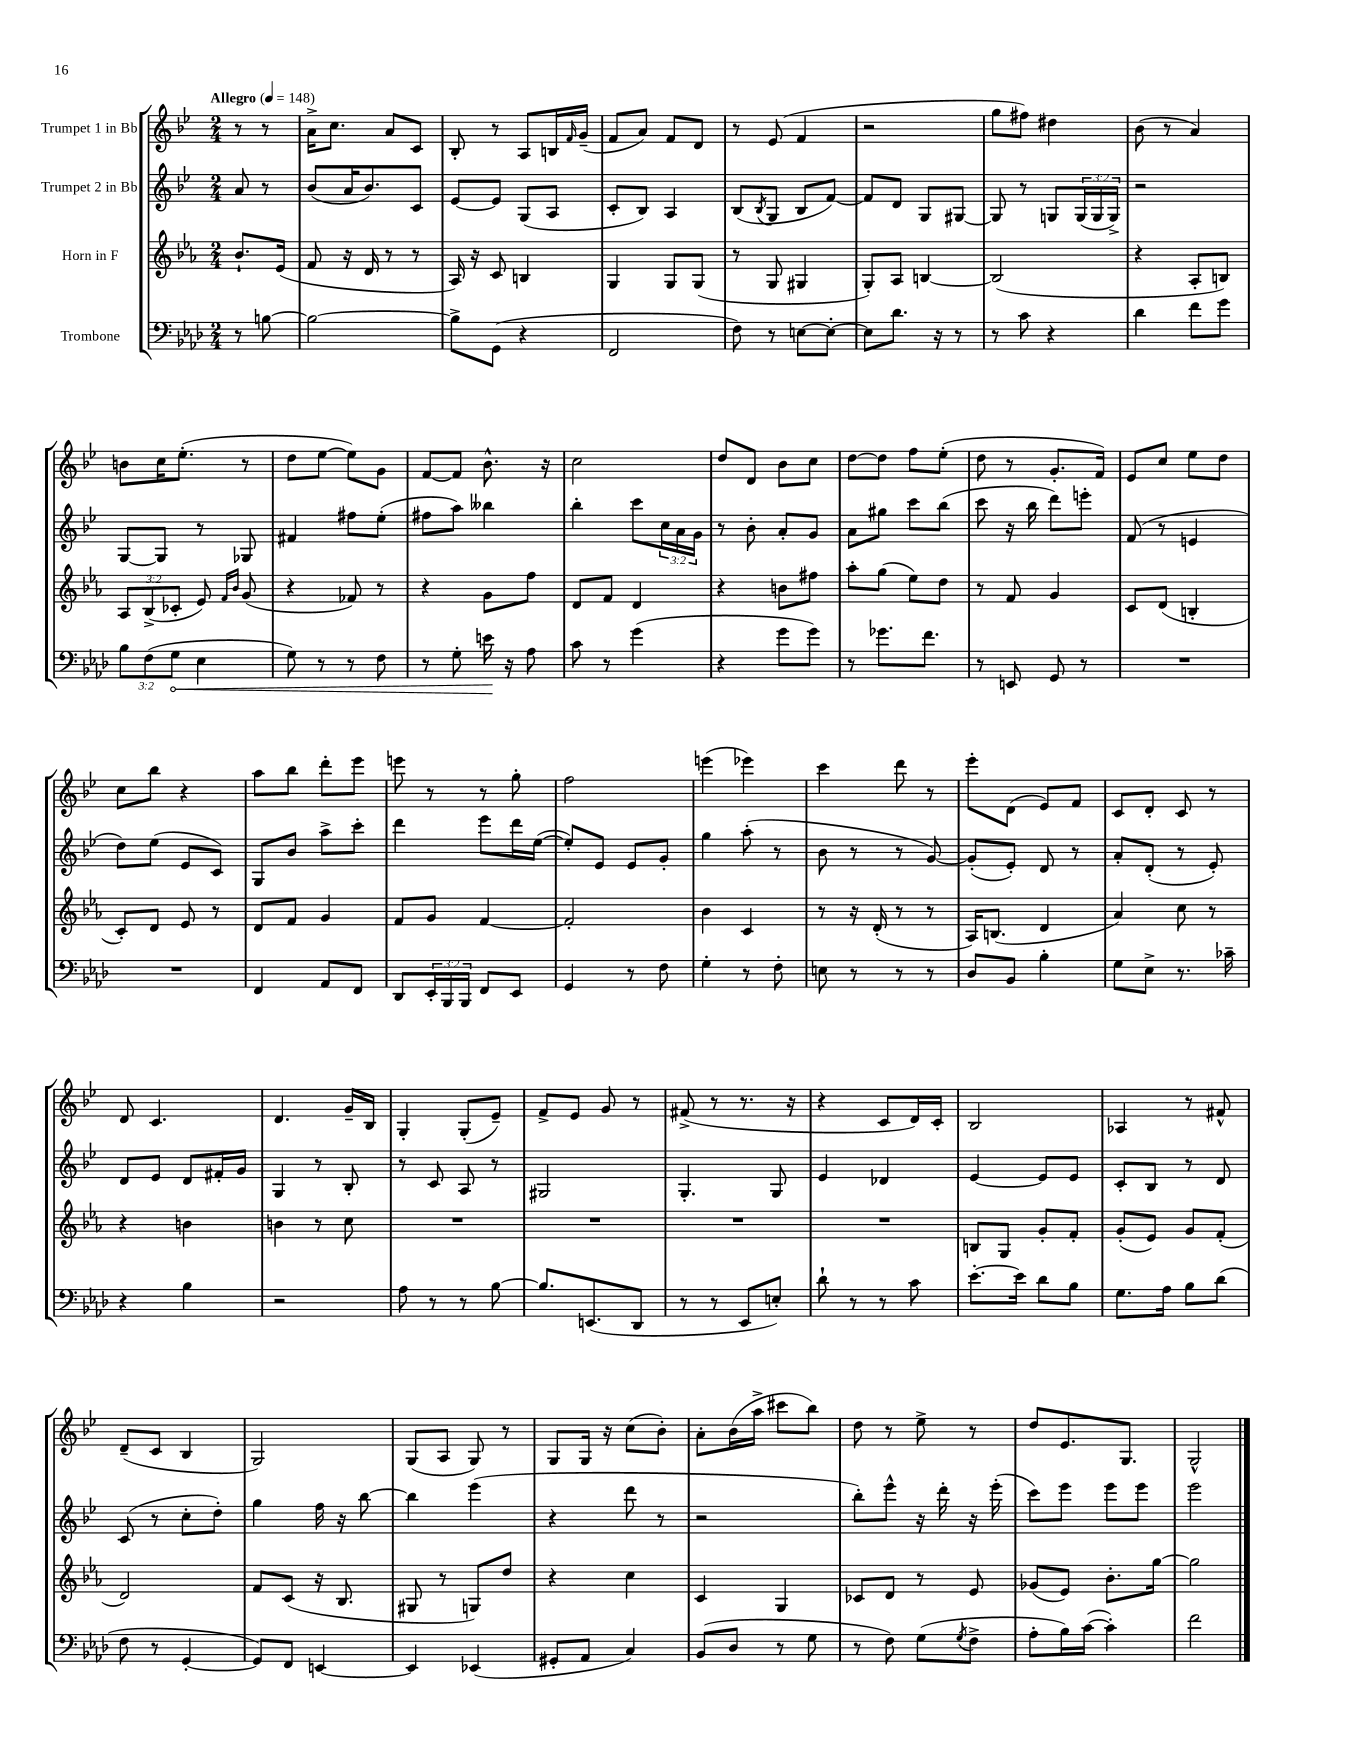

**kern	**dynam	**kern	**kern	**kern
*part4	*part4	*part3	*part2	*part1
*staff4	*staff4	*staff3	*staff2	*staff1
*I"Trombone	*	*I"Horn in F	*I"Trumpet 2 in Bb	*I"Trumpet 1 in Bb
*clefF4	*	*clefG2	*clefG2	*clefG2
*k[b-e-a-d-]	*	*k[b-e-a-]	*k[b-e-]	*k[b-e-]
*M2/4	*	*M2/4	*M2/4	*M2/4
*MM148	*	*MM148	*MM148	*MM148
=	=	=	=	=
!	!	!	!	!LO:TX:a:B:t=Allegro
8r	.	8.b-`/L	8a/	8r
[8Bn\	.	.	8r	8r
.	.	(16e-/Jk	.	.
=1	=1	=1	=1	=1
2B\_	.	8f/	(8b-/L	16a^\KL
.	.	.	.	8.cc\J
.	.	16r	16a/K	.
.	.	16d/	8.b-/)	.
.	.	8r	.	8a/L
.	.	8r	8c/J	8c/J
=2	=2	=2	=2	=2
8B^\L]	.	16A-/)	[8e-/L	8B-'/
.	.	16r	.	.
(8GG\J	.	8c/	8e-/J]	8r
4r	.	4Bn/	(8G/L	8A/L
.	.	.	8A/J	16Bn/L
.	.	.	.	16qqf/
.	.	.	.	(16g~/JJ
=3	=3	=3	=3	=3
2FF/	.	4G/	8c'/L	8f/L
.	.	.	8B-/J)	8a/J)
.	.	8G/L	4A/	8f/L
.	.	(8G/J	.	8d/J
=4	=4	=4	=4	=4
8F\)	.	8r	(8B-/L	8r
.	.	.	8qB-/	.
8r	.	8G/	8G/J	(8e-/
[8En\L	.	4G#X/	8B-/L	4f/
8E'\J_	.	.	[8f/J)	.
=5	=5	=5	=5	=5
8E\L]	.	8G'/L)	8f/L]	2r
8.d-\J	.	8A-/J	8d/J	.
.	.	[4Bn/	8G/L	.
16r	.	.	.	.
8r	.	.	[8G#X/J	.
=6	=6	=6	=6	=6
8r	.	(2B/]	8G#/]	8gg\L
8c\	.	.	8r	8ff#X\J)
4r	.	.	8Gn/L	4dd#X\
.	.	.	(24G/L	.
.	.	.	24G/	.
.	.	.	24G^/JJ)	.
=7	=7	=7	=7	=7
4d-\	.	4r	2r	(8b-\
.	.	.	.	8r
8f\L	.	8A-'/L	.	4a/)
8g\J	.	8Bn/J)	.	.
!!LO:LB:g=z
=8	=8	=8	=8	=8
12B-\L	.	12A-/L	[8G/L	8bn\L
(12F\	.	(12B-^/	.	.
.	.	.	8G/J]	16cc\K
!	!LO:HP:b	!	!	!
12G\J	<	12c-X'/J	.	.
.	.	.	.	(8.ee-'\J
4E-\	.	8e-/)	8r	.
.	.	16qqf/LL	.	.
.	.	16qqb-/JJ	.	.
.	.	(8g/	8G-X/	8r
=9	=9	=9	=9	=9
8G\)	.	4r	4f#X/	8dd\L
8r	.	.	.	[8ee-\J
8r	.	8f-X/)	8ff#X\L	8ee-\L])
8F\	.	8r	(8ee-'\J	8g\J
=10	=10	=10	=10	=10
8r	.	4r	8ff#X\L	[8f/L
8G'\	.	.	8aa\J)	8f/J]
16en\	.	8g\L	4bb--X\	8.b-^^\
16r	[	.	.	.
8A-\	.	8ff\J	.	.
.	.	.	.	16r
=11	=11	=11	=11	=11
8c\	.	8d/L	4bb-'\	2cc\
8r	.	8f/J	.	.
(4g\	.	4d/	8ccc\L	.
.	.	.	24cc\L	.
.	.	.	24a\	.
.	.	.	24g\JJ	.
=12	=12	=12	=12	=12
4r	.	4r	8r	8dd/L
.	.	.	8b-'\	8d/J
8g\L	.	8bn\L	8a'/L	8b-\L
8g\J)	.	8ff#X\J	8g/J	8cc\J
=13	=13	=13	=13	=13
8r	.	8aa-'\L	8a\L	[8dd\L
8.g-X\L	.	(8gg\J	8gg#X\J	8dd\J]
.	.	8ee-\L)	8ccc\L	8ff\L
8.f\J	.	.	.	.
.	.	8dd\J	(8bb-\J	(8ee-'\J
=14	=14	=14	=14	=14
8r	.	8r	8ccc\	8dd\
8EEn/	.	8f/	16r	8r
.	.	.	16bb-\	.
8GG/	.	4g/	8ddd\L)	8.g'/L
8r	.	.	8eeen'\J	.
.	.	.	.	16f/Jk)
=15	=15	=15	=15	=15
2r	.	8c/L	(8f/	8e-/L
.	.	(8d/J	8r	8cc/J
.	.	4Bn'/	4en/	8ee-\L
.	.	.	.	8dd\J
!!LO:LB:g=z
=16	=16	=16	=16	=16
2r	.	8c'/L)	8dd\L)	8cc\L
.	.	8d/J	(8ee-\J	8bb-\J
.	.	8e-/	8e-/L	4r
.	.	8r	8c/J)	.
=17	=17	=17	=17	=17
4FF/	.	8d/L	8G/L	8aa\L
.	.	8f/J	8b-/J	8bb-\J
8AA-/L	.	4g/	8aa^\L	8ddd'\L
8FF/J	.	.	8ccc'\J	8eee-\J
=18	=18	=18	=18	=18
8DD-/L	.	8f/L	4ddd\	8eeen\
24EE-'/L	.	8g/J	.	8r
24BBB-/	.	.	.	.
24BBB-/JJ	.	.	.	.
8FF/L	.	[4f/	8eee-\L	8r
8EE-/J	.	.	16ddd\L	8gg'\
.	.	.	([16ee-\JJ	.
=19	=19	=19	=19	=19
4GG/	.	2f'/]	8ee-'/L])	2ff\
.	.	.	8e-/J	.
8r	.	.	8e-/L	.
8F\	.	.	8g'/J	.
=20	=20	=20	=20	=20
4G'\	.	4b-\	4gg\	(4eeen\
8r	.	4c/	(8aa'\	4eee-X\)
8F'\	.	.	8r	.
=21	=21	=21	=21	=21
8En\	.	8r	8b-\	4ccc\
8r	.	16r	8r	.
.	.	(16d'/	.	.
8r	.	8r	8r	8ddd\
8r	.	8r	[8g/)	8r
=22	=22	=22	=22	=22
8D-/L	.	16A-/KL)	(8g'/L]	8eee-'\L
.	.	(8.Bn/J	.	.
8BB-/J	.	.	8e-'/J)	(8d\J
4B-'\	.	4d/	8d/	8e-/L)
.	.	.	8r	8f/J
=23	=23	=23	=23	=23
8G\L	.	4a-/)	8a'/L	8c/L
8E-^\J	.	.	(8d'/J	8d'/J
8.r	.	8cc\	8r	8c/
.	.	8r	8e-'/)	8r
16c-X~\	.	.	.	.
!!LO:LB:g=z
=24	=24	=24	=24	=24
4r	.	4r	8d/L	8d/
.	.	.	8e-/J	4.c/
4B-\	.	4bn\	8d/L	.
.	.	.	16f#X'/L	.
.	.	.	16g/JJ	.
=25	=25	=25	=25	=25
2r	.	4bn\	4G/	4.d/
.	.	8r	8r	.
.	.	8cc\	8B-'/	16g~/LL
.	.	.	.	16B-/JJ
=26	=26	=26	=26	=26
8A-\	.	2r	8r	4G'/
8r	.	.	8c/	.
8r	.	.	8A/	(8G'/L
[8B-\	.	.	8r	8e-~/J)
=27	=27	=27	=27	=27
8.B-/L]	.	2r	2G#X/	8f^/L
.	.	.	.	8e-/J
(8.EEn/	.	.	.	.
.	.	.	.	8g/
8DD-/J	.	.	.	8r
=28	=28	=28	=28	=28
8r	.	2r	4.G'/	(8f#X^/
8r	.	.	.	8r
8EE-/L	.	.	.	8.r
8En'/J)	.	.	8G/	.
.	.	.	.	16r
=29	=29	=29	=29	=29
8d-`\	.	2r	4e-/	4r
8r	.	.	.	.
8r	.	.	4d-X/	8c/L
8c\	.	.	.	16d/L)
.	.	.	.	16c'/JJ
=30	=30	=30	=30	=30
[8.e-'\L	.	8Bn/L	[4e-/	2B-/
.	.	8G/J	.	.
16e-\Jk]	.	.	.	.
8d-\L	.	8g'/L	8e-/L]	.
8B-\J	.	8f'/J	8e-/J	.
=31	=31	=31	=31	=31
8.G\L	.	(8g'/L	8c'/L	4A-X/
.	.	8e-/J)	8B-/J	.
16A-\Jk	.	.	.	.
8B-\L	.	8g/L	8r	8r
(8d-\J	.	(8f'/J	8d/	8f#X^^/
!!LO:LB:g=z
=32	=32	=32	=32	=32
8F\	.	2d/)	(8c/	(8d~/L
8r	.	.	8r	8c/J
[4GG'/	.	.	8cc'\L	4B-/
.	.	.	8dd'\J)	.
=33	=33	=33	=33	=33
8GG/L])	.	8f/L	4gg\	2G/)
8FF/J	.	(8c/J	.	.
[4EEn/	.	16r	16ff\	.
.	.	8.B-/	16r	.
.	.	.	[8bb-\	.
=34	=34	=34	=34	=34
4EE/]	.	8G#X/	4bb-\]	(8G/L
.	.	8r	.	8A/J
(4EE-X/	.	8Gn/L)	(4eee-\	8G/)
.	.	8dd/J	.	8r
=35	=35	=35	=35	=35
8GG#X'/L	.	4r	4r	8G/L
8AA-/J	.	.	.	16G/Jk
.	.	.	.	16r
4C/)	.	4cc\	8ddd\	(8cc\L
.	.	.	8r	8b-'\J)
=36	=36	=36	=36	=36
(8BB-/L	.	4c/	2r	8a'\L
8D-/J	.	.	.	(16b-\L
.	.	.	.	16aa^\JJ
8r	.	4G/	.	8ccc#X\L
8G\	.	.	.	8bb-\J)
=37	=37	=37	=37	=37
8r	.	8c-X/L	8bb-'\L)	8dd\
8F\)	.	8d/J	8eee-^^\J	8r
(8G\L	.	8r	16r	8ee-^\
.	.	.	16ddd'\	.
8qG/	.	.	.	.
8F^\J	.	8e-/	16r	8r
.	.	.	(16eee-'\	.
=38	=38	=38	=38	=38
8A-'\L	.	(8g-X/L	8ccc\L)	8dd/L
16B-\L)	.	8e-/J)	8eee-\J	8.e-/
([16c\JJ	.	.	.	.
4c'\])	.	8.b-'\L	8eee-\L	.
.	.	.	.	8.G/J
.	.	.	8eee-\J	.
.	.	[16gg\Jk	.	.
=39	=39	=39	=39	=39
2f\	.	2gg\]	2eee-\	2G^^/
==	==	==	==	==
*-	*-	*-	*-	*-
